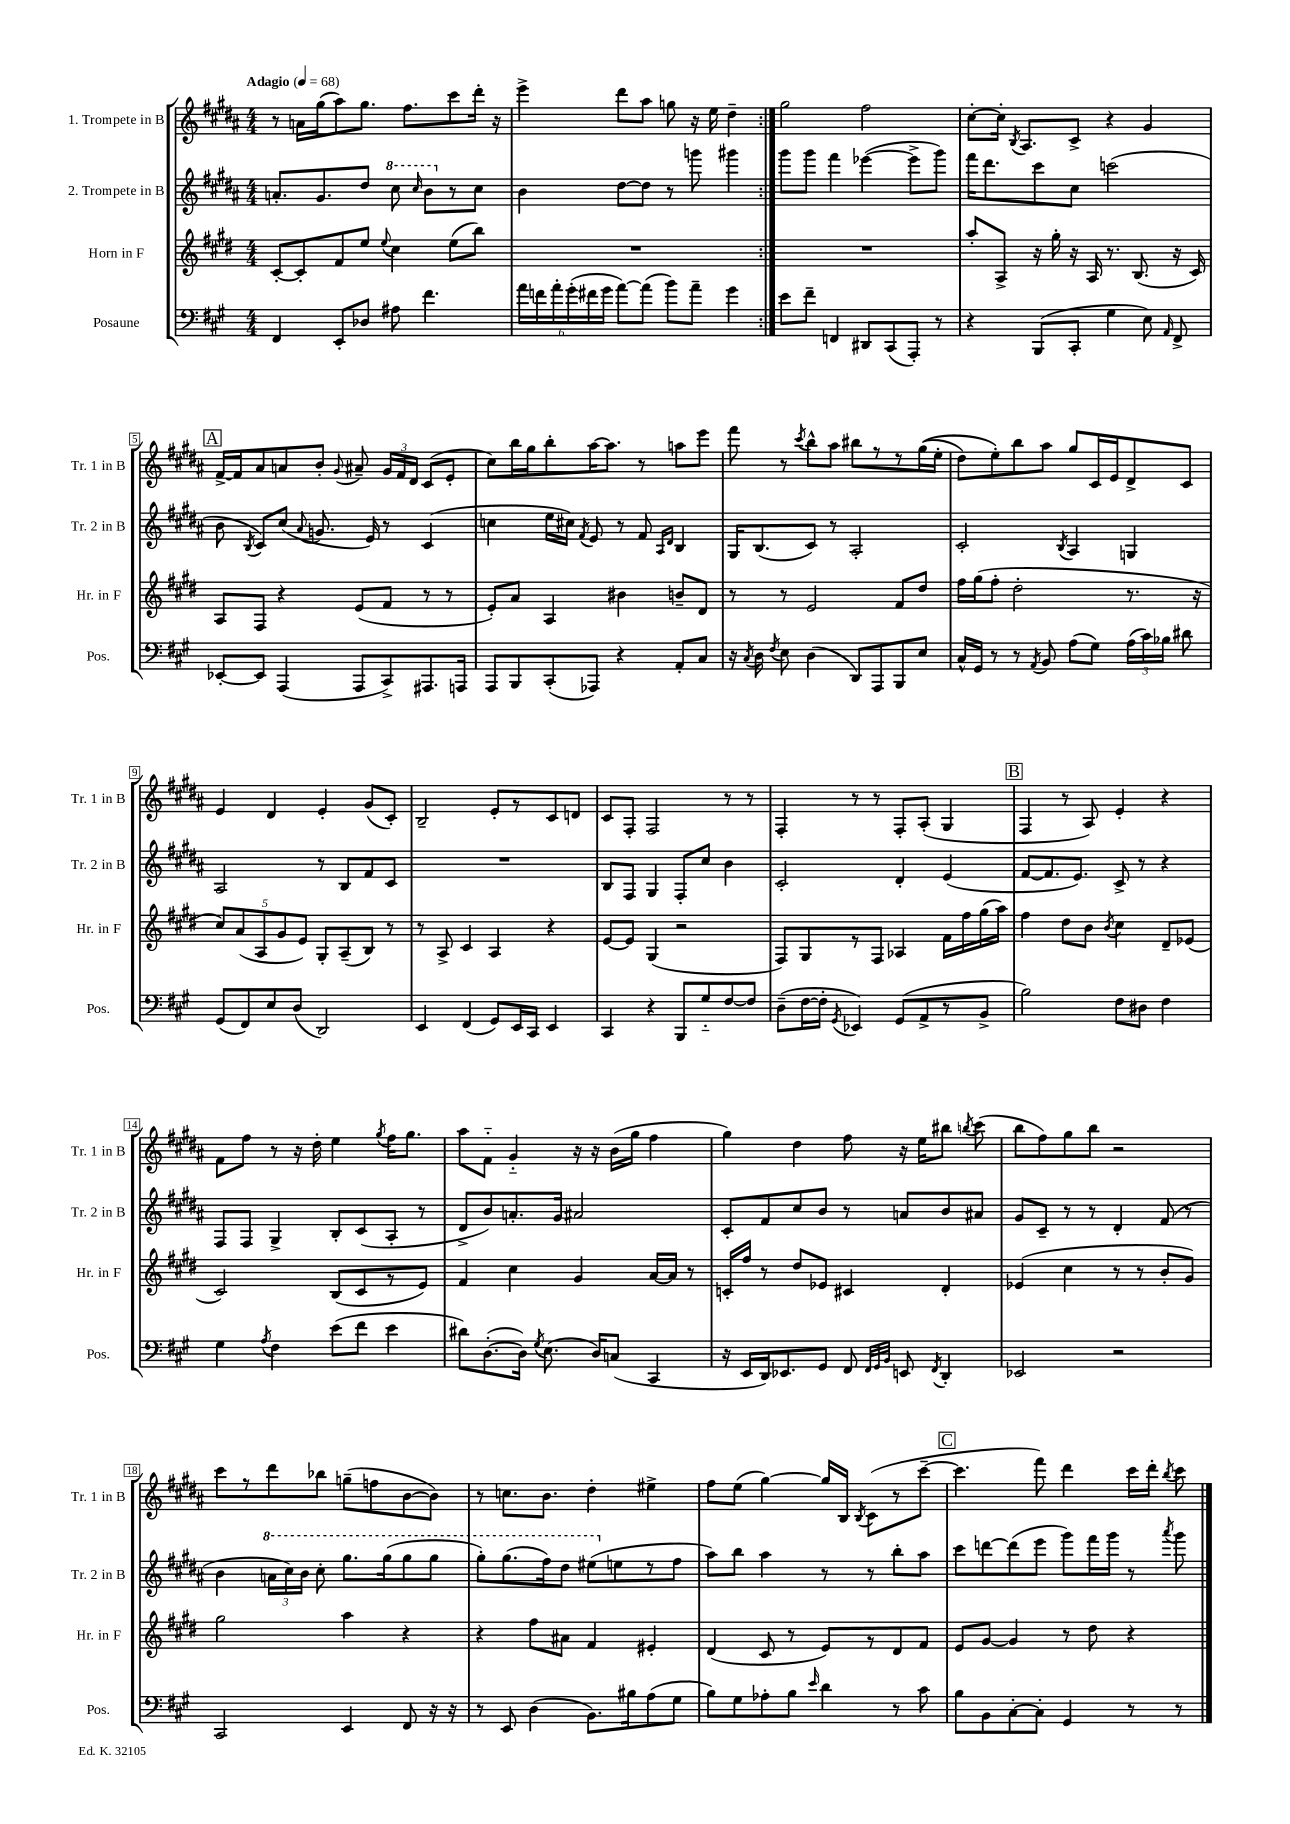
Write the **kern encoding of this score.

**kern	**kern	**kern	**kern
*part4	*part3	*part2	*part1
*staff4	*staff3	*staff2	*staff1
*I"Posaune	*I"Horn in F	*I"2. Trompete in B	*I"1. Trompete in B
*I'Pos.	*I'Hr. in F	*I'Tr. 2 in B	*I'Tr. 1 in B
*clefF4	*clefG2	*clefG2	*clefG2
*k[f#c#g#]	*k[f#c#g#d#]	*k[f#c#g#d#a#]	*k[f#c#g#d#a#]
*M4/4	*M4/4	*M4/4	*M4/4
*MM68	*MM68	*MM68	*MM68
=1	=1	=1	=1
!	!	!	!LO:TX:a:B:t=Adagio
4FF#/	[8c#'/L	8.an'/L	8r
.	8c#'/]	.	16an\LL
.	.	8.g#/	(16gg#\J
8EE'/L	8f#/	.	8aa#\)
8D-X/J	8ee/J	8dd#/J	8.gg#\J
.	8qqee/	.	.
*	*	*8va	*
8A#X\	4cc#\	8ccc#\	.
.	.	.	8.ff#\L
.	.	16qqccc#/	.
4.f#\	.	8bb\L	.
*	*	*X8va	*
.	(8ee\L	8r	8ccc#\
.	8bb\J)	8cc#\J	16ddd#'\Jk
.	.	.	16r
=2	=2	=2	=2
24a\LL	1r	4b\	4eee^\
24fn\	.	.	.
24a'\	.	.	.
(24g#'\	.	.	.
24f#X\	.	.	.
24g#\JJ	.	.	.
[8a\L)	.	[8dd#\L	8ddd#\L
(8a\J]	.	8dd#\J]	8aa#\J
8b\L)	.	8r	8ggn\
8a~\J	.	8gggn\	16r
.	.	.	16ee\
4g#\	.	4ggg#X\	4dd#~\
=3:|!	=3:|!	=3:|!	=3:|!
8e\L	1r	8ggg#\L	2gg#\
8f#~\J	.	8ggg#\J	.
4FFn/	.	4fff#\	.
8DD#X/L	.	([4eee-X\	2ff#\
(8CC#/	.	.	.
8AAA'/J)	.	8eee-^\L]	.
8r	.	8ggg#\J)	.
=4	=4	=4	=4
4r	8aa'/L	16fff#\KL	[8cc#'\L
.	.	8.ddd#\	.
.	8A^/J	.	16cc#'\Jk]
.	.	.	8qB/
.	.	.	8.A#/L
(8BBB/L	16r	8ccc#\	.
.	16gg#'\	.	.
8CC#'/J	16r	8cc#\J	8c#^/J
.	16A/	.	.
4G#\	8.r	(2cccn\	4r
.	(8.B/	.	.
8E\)	.	.	4g#/
16qqAA/	.	.	.
8FF#^/	16r	.	.
.	16c#/)	.	.
!!LO:LB:g=z
!!LO:REH:place=s1:t=A
=5	=5	=5	=5
[8EE-X'/L	8A/L	8b\	[16f#^/LL
.	.	.	16f#/J]
.	.	8qB/	.
8EE-/J]	8F#/J	8c#/L)	8a#/
(4AAA/	4r	(8cc#/J	8an/
.	.	8qqa#/	.
.	.	8.gn/	8b'/J
.	.	.	8qqg#/
8AAA/L	(8e/L	.	8a#X~/
.	.	16e/)	.
8CC#^/)	8f#/J	8r	24g#/LL
.	.	.	24f#/
.	.	.	24d#/JJ
8.AAA#X/	8r	(4c#/	(8c#/L
.	8r	.	8e'/J
16AAAn/Jk	.	.	.
=6	=6	=6	=6
8AAA/L	8e'/L)	4ccn\	8cc#\L)
8BBB/	8a/J	.	16bb\L
.	.	.	16gg#\J
(8CC#'/	4A/	16ee\LL	8bb'\
.	.	16cc#X\JJ)	.
.	.	8qf#/	.
8AAA-X/J)	.	8e/	[16aa#\K
.	.	.	8.aa#\J]
4r	4b#X\	8r	.
.	.	8f#/	8r
.	.	16qqA#/LL	.
.	.	16qqd#/JJ	.
8AA'/L	8bn~/L	4B/	8aan\L
8C#/J	8d#/J	.	8eee\J
=7	=7	=7	=7
16r	8r	16G#/KL	8fff#\
8qC#/	.	.	.
16D\	.	(8.B/	.
8qF#/	.	.	.
8E\	8r	.	8r
.	.	.	8qccc#/
(4D\	2e/	8c#/J)	8bb^^\L
.	.	8r	8aa#\J
8DD/L)	.	2A#'/	8bb#X\L
8AAA/	.	.	8r
8BBB/	8f#/L	.	8r
8E/J	8dd#/J	.	((16gg#\L
.	.	.	16ee'\JJ
=8	=8	=8	=8
16C#^^/LL	16ff#\LL	2c#'/	8dd#\L)
16GG#/JJ	(16gg#\J	.	.
8r	8ff#'\J	.	8ee'\)
8r	2dd#'\	.	8bb\
8qAA/	.	.	.
8BB/	.	.	8aa#\J
.	.	8qB/	.
(8A\L	.	4A#/	8gg#/L
8G#\J)	.	.	16c#/L
.	.	.	16e/J
(24A\LL	8.r	4Gn/	8d#^/
24c#\)	.	.	.
24B-X\JJ	.	.	.
8d#X\	.	.	8c#/J
.	16r	.	.
!!LO:LB:g=z
=9	=9	=9	=9
(8GG#/L	10cc#/L)	2A#/	4e/
.	(10a/	.	.
8FF#/)	.	.	.
.	10A/	.	.
8E/	.	.	4d#/
.	10g#/	.	.
(8D/J	.	.	.
.	10e/J)	.	.
2DD/)	8G#'/L	8r	4e'/
.	(8A~/	8B/L	.
.	8B/J)	8f#/	(8g#/L
.	8r	8c#/J	8c#'/J)
=10	=10	=10	=10
4EE/	8r	1r	2B~/
.	8A^/	.	.
(4FF#/	4c#/	.	.
8GG#/L)	4A/	.	8e'/L
16EE/L	.	.	8r
16CC#/JJ	.	.	.
4EE/	4r	.	8c#/
.	.	.	8dn/J
=11	=11	=11	=11
4CC#/	[8e/L	8B/L	8c#/L
.	8e/J]	8F#/J	8F#'/J
4r	(4G#/	4G#/	2F#/
8BBB/L	2r	8F#'/L	.
8G#/	.	8cc#/J	.
[8F#/	.	4b\	8r
8F#/J]	.	.	8r
=12	=12	=12	=12
(8D~\L	8F#/L)	2c#'/	4F#'/
[16F#\L	8G#/	.	.
16F#'\JJ]	.	.	.
8qGG#/	.	.	.
4EE-X/)	8r	.	8r
.	8F#/J	.	8r
(8GG#/L	4A-X/	4d#'/	8F#'/L
8AA^/	.	.	(8A#'/J
8r	16f#\LL	(4e/	4G#/
.	16ff#\	.	.
8BB^/J	(16gg#\	.	.
.	16aa\JJ)	.	.
!!LO:REH:place=s1:t=B
=13	=13	=13	=13
2B\)	4ff#\	[8f#/L	4F#/
.	.	8.f#/]	.
.	8dd#\L	.	8r
.	.	8.e/J)	.
.	8b\J	.	8A#/)
.	8qb/	.	.
8F#\L	4cc#\	8c#^/	4e'/
8D#X\J	.	8r	.
4F#\	8d#~/L	4r	4r
.	(8e-X/J	.	.
!!LO:LB:g=z
=14	=14	=14	=14
4G#\	2c#/)	8F#/L	8f#\L
.	.	8F#/J	8ff#\J
8qA/	.	.	.
4F#\	.	4G#^/	8r
.	.	.	16r
.	.	.	16dd#'\
(8e\L	(8B/L	8B'/L	4ee\
8f#\J	8c#/	(8c#/	.
.	.	.	8qgg#/
4e\	8r	8A#'/J	16ff#\KL
.	.	.	8.gg#\J
.	8e/J)	8r	.
=15	=15	=15	=15
8d#X\L)	4f#/	8d#^/L	8aa#\L
([8.D'\	.	8b/)	8f#\J
.	4cc#\	8.an'/	4g#/
16D\Jk])	.	.	.
8qG#/	.	.	.
(8.E\	.	.	.
.	.	16g#/Jk	.
.	4g#/	2a#X/	16r
16D/KL)	.	.	16r
(8Cn/J	.	.	(16b\LL
.	.	.	16gg#\JJ
4CC#/	[16a/LL	.	4ff#\
.	16a/JJ]	.	.
.	8r	.	.
=16	=16	=16	=16
16r	16cn'/LL	8c#'/L	4gg#\)
16EE/LL	16ff#/JJ	.	.
16DD/J)	8r	8f#/	.
8.EE-X/	.	.	.
.	8dd#/L	8cc#/	4dd#\
8GG#/J	8e-X/J	8b/J	.
8FF#/	4c#X/	8r	8ff#\
32qqFF#/LLL	.	.	.
32qqGG#/	.	.	.
32qqBB/JJJ	.	.	.
8EEn/	.	8an/L	16r
.	.	.	16ee\KL
8qFF#/	.	.	.
4DD'/	4d#'/	8b/	8bb#X\J
.	.	.	8qbbn/
.	.	8a#X/J	(8ccc#\
=17	=17	=17	=17
2EE-X/	(4e-X/	8g#/L	8bb\L
.	.	8c#~/J	8ff#\)
.	4cc#\	8r	8gg#\
.	.	8r	8bb\J
2r	8r	4d#'/	2r
.	8r	.	.
.	8b'/L	(8f#/	.
.	8g#/J)	8r	.
!!LO:LB:g=z
=18	=18	=18	=18
2CC#/	2gg#\	4b\	8ccc#\L
.	.	.	8r
*	*	*8va	*
.	.	24aan\LL	8ddd#\
.	.	24ccc#\)	.
.	.	24bb\JJ	.
.	.	8ccc#'\	8bb-X\J
4EE/	4aa\	8.ggg#\L	(8ggn~\L
.	.	.	8ffn\
.	.	(16ggg#\k	.
8FF#/	4r	8ggg#\	[8b\
16r	.	8ggg#\J	8b\J])
16r	.	.	.
=19	=19	=19	=19
8r	4r	8ggg#'\L)	8r
8EE/	.	(8.ggg#\	8.ccn\L
(4D\	8ff#\L	.	.
.	.	16fff#\k)	8.b\J
.	8a#X\J	8ddd#\J	.
8.BB\L)	4f#/	(8eee#X\L	4dd#'\
*	*	*X8va	*
.	.	8een\	.
16B#X\k	.	.	.
(8A\	4e#X'/	8r	4ee#X^\
8G#\J	.	8ff#\J	.
=20	=20	=20	=20
8B\L)	(4d#/	8aa#\L)	8ff#\L
8G#\	.	8bb\J	(8ee\J
8A-X'\	8c#/	4aa#\	[4gg#\)
8B\J	8r	.	.
16qqe/	.	.	.
4d\	8e/L)	8r	16gg#/LL]
.	.	.	16B/JJ
.	.	.	8qB/
.	8r	8r	(8c#\L
8r	8d#/	8bb'\L	8r
8c#\	8f#/J	8aa#\J	[8ccc#~\J
!!LO:REH:place=s1:t=C
=21	=21	=21	=21
8B\L	8e/L	8ccc#\L	4.ccc#\]
8BB\	[8g#/J	[8dddn\	.
[8C#'\	4g#/]	(8ddd\]	.
8C#'\J]	.	8eee\J	8fff#\)
4GG#/	8r	8ggg#\L)	4ddd#\
.	8dd#\	16fff#\L	.
.	.	16ggg#\JJ	.
8r	4r	8r	16ccc#\LL
.	.	.	16ddd#'\JJ
.	.	8qaaa#/	8qbb/
8r	.	8ggg#\	8ccc#\
==	==	==	==
*-	*-	*-	*-
